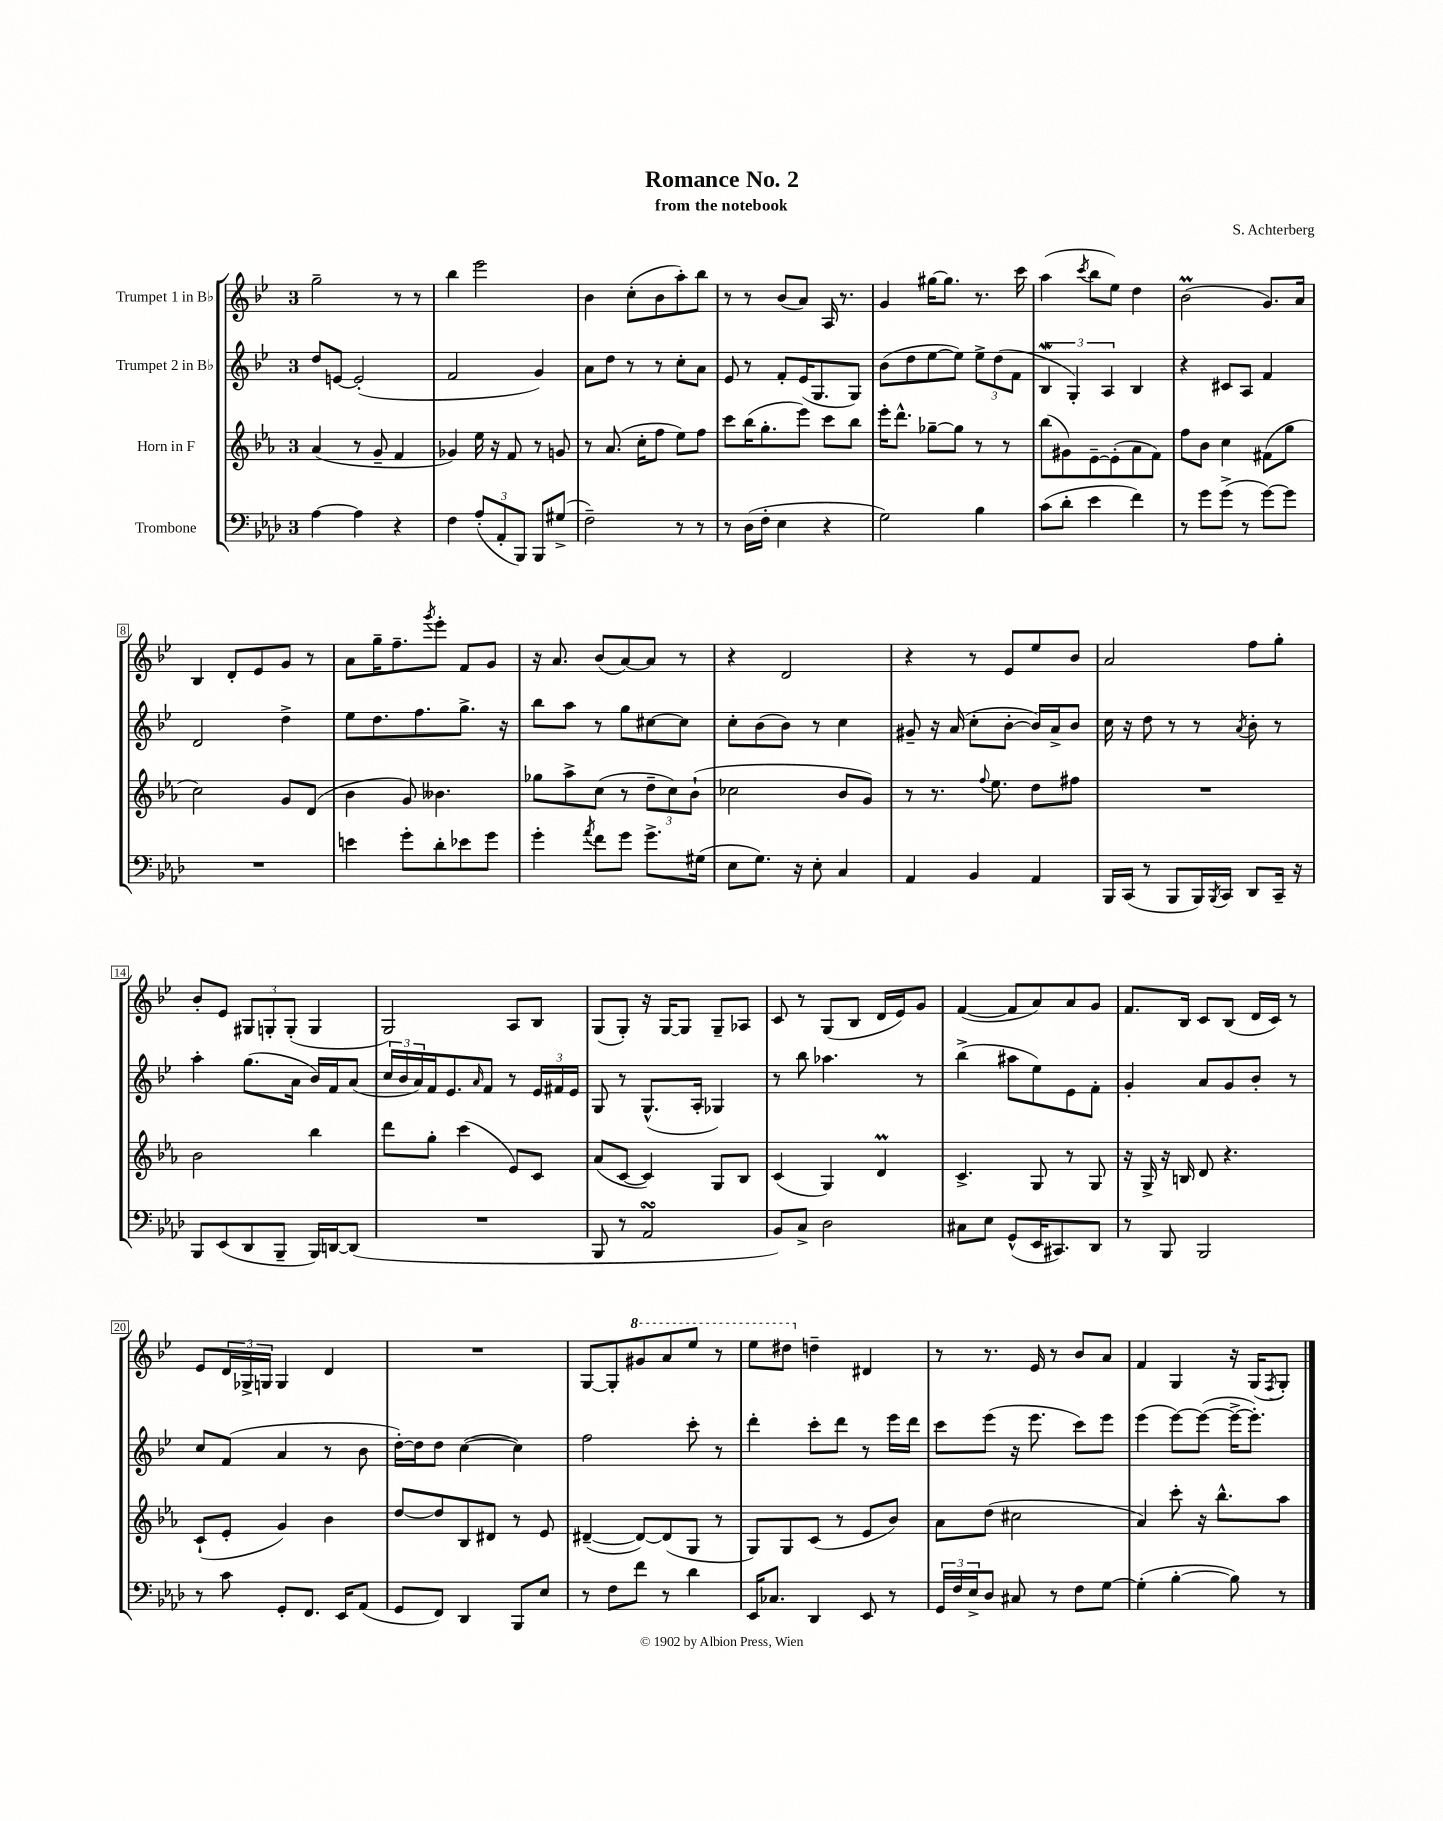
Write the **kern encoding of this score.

**kern	**kern	**kern	**kern
*part4	*part3	*part2	*part1
*staff4	*staff3	*staff2	*staff1
*I"Trombone	*I"Horn in F	*I"Trumpet 2 in B♭	*I"Trumpet 1 in B♭
*clefF4	*clefG2	*clefG2	*clefG2
*k[b-e-a-d-]	*k[b-e-a-]	*k[b-e-]	*k[b-e-]
*M3/4	*M3/4	*M3/4	*M3/4
=1	=1	=1	=1
[4A-\	(4a-/	8dd/L	2gg~\
.	.	[8en/J	.
4A-\]	8r	(2e'/]	.
.	8g~/	.	.
4r	4f/	.	8r
.	.	.	8r
=2	=2	=2	=2
4F\	4g-X/)	2f/	4bb-\
(12A-'/L	16ee-\	.	2eee-\
.	16r	.	.
12AA-'/	.	.	.
.	8f/	.	.
12BBB-/J)	.	.	.
8BBB-/L	8r	4g/)	.
(8G#X^/J	8gn/	.	.
=3	=3	=3	=3
2F~\)	8r	8a\L	4b-\
.	(8.a-/	8dd\J	.
.	.	8r	(8cc'\L
.	16cc'\KL	.	.
.	8ff\J	8r	8b-\
8r	8ee-\L)	8cc'\L	8aa'\)
8r	8ff\J	8a\J	8bb-\J
=4	=4	=4	=4
8r	8ccc\L	8e-/	8r
(16D-\LL	(16bb-\K	8r	8r
16F'\JJ	8.gg'\	.	.
4E-\	.	8f'/L	(8b-/L
.	8eee-\J)	(16e-/K	8a/J)
.	.	8.G/	.
4r	8ccc\L	.	16A/
.	.	.	8.r
.	8bb-\J	8G/J)	.
=5	=5	=5	=5
2G\)	16eee-'\KL	(8b-\L	4g/
.	8.ddd^^\J	.	.
.	.	8dd\	.
.	[8gg-X~\L	[8ee-\	[16gg#X\KL
.	.	.	8.gg#\J]
.	8gg-\J]	8ee-\J])	.
4B-\	8r	12ee-^\L	8.r
.	.	(12dd\	.
.	8r	.	.
.	.	12f\J	.
.	.	.	16ccc\
=6	=6	=6	=6
(8c\L	(8bb-\L	6B-w/	(4aa\
8d-'\J	8g#X\)	.	.
.	.	6G'/)	.
.	.	.	8qccc/
4e-\	[8e-~\	.	8bb-\L
.	.	6A/	.
.	(8e-'\]	.	8ee-\J)
4f\)	8a-\	4B-/	4dd\
.	8f\J)	.	.
=7	=7	=7	=7
8r	8ff\L	4r	(2b-M\
8g\L	8b-\J	.	.
(8g^\J	4cc\	8c#X/L	.
8r	.	8A/J	.
[8g\L)	(8f#X\L	4f/	8.g/L)
8g\J]	8gg\J	.	.
.	.	.	16a/Jk
!!LO:LB:g=z
=8	=8	=8	=8
2.r	2cc\)	2d/	4B-/
.	.	.	8d'/L
.	.	.	8e-/
.	8g/L	4dd^\	8g/J
.	(8d/J	.	8r
=9	=9	=9	=9
4en\	4b-\	8ee-\L	8a\L
.	.	8.dd\	16gg~\K
.	.	.	8.ff~\
8g'\L	8g/)	.	.
.	.	8.ff\	.
.	.	.	8qggg/
8d-'\	4.b--X\	.	8eee-'\J
8e-X\	.	8.gg^\J	8f/L
8g\J	.	.	8g/J
.	.	16r	.
=10	=10	=10	=10
4g'\	8gg-X\L	8bb-\L	16r
.	.	.	8.a/
.	8aa-^\	8aa\J	.
8qa-/	.	.	.
8f\L	(8cc\J	8r	(8b-/L
8g\J	8r	8gg\L	[8a/)
8.g^\L	12dd~\L	[8cc#X\	8a/J]
.	12cc\)	.	.
.	.	8cc#\J]	8r
.	(12b-`\J	.	.
(16G#X\Jk	.	.	.
=11	=11	=11	=11
8E-\L	2cc-X\	8cc'\L	4r
8.G\J)	.	(8b-\	.
.	.	8b-\J)	2d/
16r	.	.	.
8E-'\	.	8r	.
4C/	8b-/L	4cc\	.
.	8g/J)	.	.
=12	=12	=12	=12
4AA-/	8r	8g#X~/	4r
.	8.r	16r	.
.	.	(16a/	.
4BB-/	.	8cc'\L	8r
.	8qqff/	.	.
.	8.ee-\	.	.
.	.	[8b-'\J	8e-/L
4AA-/	8dd\L	16b-/LL])	8ee-/
.	.	16a^/J	.
.	8ff#X\J	8b-/J	8b-/J
=13	=13	=13	=13
16BBB-/LL	2.r	16cc\	2a/
(16CC/JJ	.	16r	.
8r	.	8dd\	.
8BBB-/L	.	8r	.
16BBB-/L)	.	8r	.
8qBBB-/	.	.	.
16CC/JJ	.	.	.
.	.	8qa/	.
8DD-/L	.	8b-'\	8ff\L
16CC~/Jk	.	8r	8gg'\J
16r	.	.	.
!!LO:LB:g=z
=14	=14	=14	=14
8BBB-/L	2b-\	4aa'\	8b-'/L
(8EE-/	.	.	8e-/J
8DD-/	.	(8.gg\L	12G#X/L
.	.	.	12Gn'/
8BBB-~/J	.	.	.
.	.	.	(12G'/J
.	.	16a\Jk	.
16BBB-/LL)	4bb-\	16b-/LL)	4G/
[16DDn/J	.	16f/J	.
(8DD/J]	.	(8a/J	.
=15	=15	=15	=15
2.r	8ddd\L	24cc/LL	2G/)
.	.	24b-/	.
.	.	24a/)	.
.	8gg'\J	16f/J	.
.	.	8.e-/	.
.	(4ccc\	.	.
.	.	16qqa/	.
.	.	8f/J	.
.	8e-/L)	8r	8A/L
.	8c/J	24e-/LL	8B-/J
.	.	24f#X/	.
.	.	24e-/JJ	.
=16	=16	=16	=16
8BBB-/	(8a-/L	8G/	(8G/L
8r	[8c/J	8r	8G'/J)
2AA-sSSs/	4c/])	(8.G^^/L	16r
.	.	.	[16G/KL
.	.	.	8G/J]
.	.	16A'/Jk	.
.	8G/L	4G-X/)	8G~/L
.	8B-/J	.	8A-X/J
=17	=17	=17	=17
8BB-/L)	(4c/	8r	8c/
8C^/J	.	8bb-\	8r
2D-\	4G/)	4.aa-X\	(8G/L
.	.	.	8B-/J
.	4dm/	.	16d/LL
.	.	.	16e-/J)
.	.	8r	8g/J
=18	=18	=18	=18
8C#X\L	4.c^/	(4bb-^\	([4f/
8E-\J	.	.	.
(8GG^^/L	.	8aa#X\L	8f/L]
16EE-/K	8G/	8ee-\)	8a/)
8.CC#X/)	.	.	.
.	8r	8e-\	8a/
8DD-/J	8G/	8f'\J	8g/J
=19	=19	=19	=19
8r	16r	4g'/	8.f/L
.	16G^/	.	.
8BBB-/	16r	.	.
.	16Bn/	.	16B-/Jk
2BBB-/	8d/	8a/L	8c/L
.	4.r	8g/	(8B-/J
.	.	8b-'/J	16d/LL
.	.	.	16c/JJ)
.	.	8r	8r
!!LO:LB:g=z
=20	=20	=20	=20
8r	(8c`/L	8cc/L	8e-/L
8c\	8e-'/J	(8f/J	24d/L
.	.	.	24G-X^/
.	.	.	24Gn/JJ
8GG'/L	4g/)	4a/	4G/
8.FF/J	.	.	.
.	4b-\	8r	4d/
16EE-/KL	.	.	.
(8AA-/J	.	8b-\	.
=21	=21	=21	=21
8GG/L	[8dd/L	[16dd'\LL)	2.r
.	.	16dd\J]	.
8FF/J)	8dd/]	8dd\J	.
4DD-/	8B-/	([4cc\	.
.	8d#X/J	.	.
8BBB-/L	8r	4cc\])	.
8E-/J	8e-/	.	.
=22	=22	=22	=22
8r	([4d#X~/	2ff\	[8G/L
8F\L	.	.	8G'/]
*	*	*	*8va
8f\J	8d#/L_)	.	8gg#X/
8r	(8d#/]	.	8aa/
4d-\	8G/J	8ccc'\	8eee-/J
.	8r	8r	8r
=23	=23	=23	=23
16EE-/KL	8G/L)	4ddd'\	8eee-\L
8.C-X/J	.	.	.
.	8G/	.	8ddd#X\J
*	*	*	*X8va
4DD-/	(8c/J	8ccc'\L	4ddn~\
.	8r	8ddd\J	.
8EE-/	8e-/L	8r	4d#X/
8r	8b-/J)	16eee-\LL	.
.	.	16ddd\JJ	.
=24	=24	=24	=24
24GG/LL	8a-\L	8ccc\L	8r
24F/	.	.	.
24E-^/J	.	.	.
8D-/J	(8dd\J	(8eee-\J	8.r
8C#X/	2cc#X\	16r	.
.	.	8.eee-\	16e-/
8r	.	.	8r
8F\L	.	8ccc\L)	8b-/L
[8G\J	.	8eee-\J	8a/J
=25	=25	=25	=25
(4G'\]	4a-/)	(4eee-\	4f/
[4B-'\	8ccc'\	[8eee-\L)	4G/
.	16r	(8eee-\J_	.
.	8.bb-^^\L	.	.
8B-\])	.	16eee-^\KL_	16r
.	.	8.eee-'\J])	(16G/KL
.	.	.	8qF/
8r	8aa-\J	.	8G'/J)
==	==	==	==
*-	*-	*-	*-
